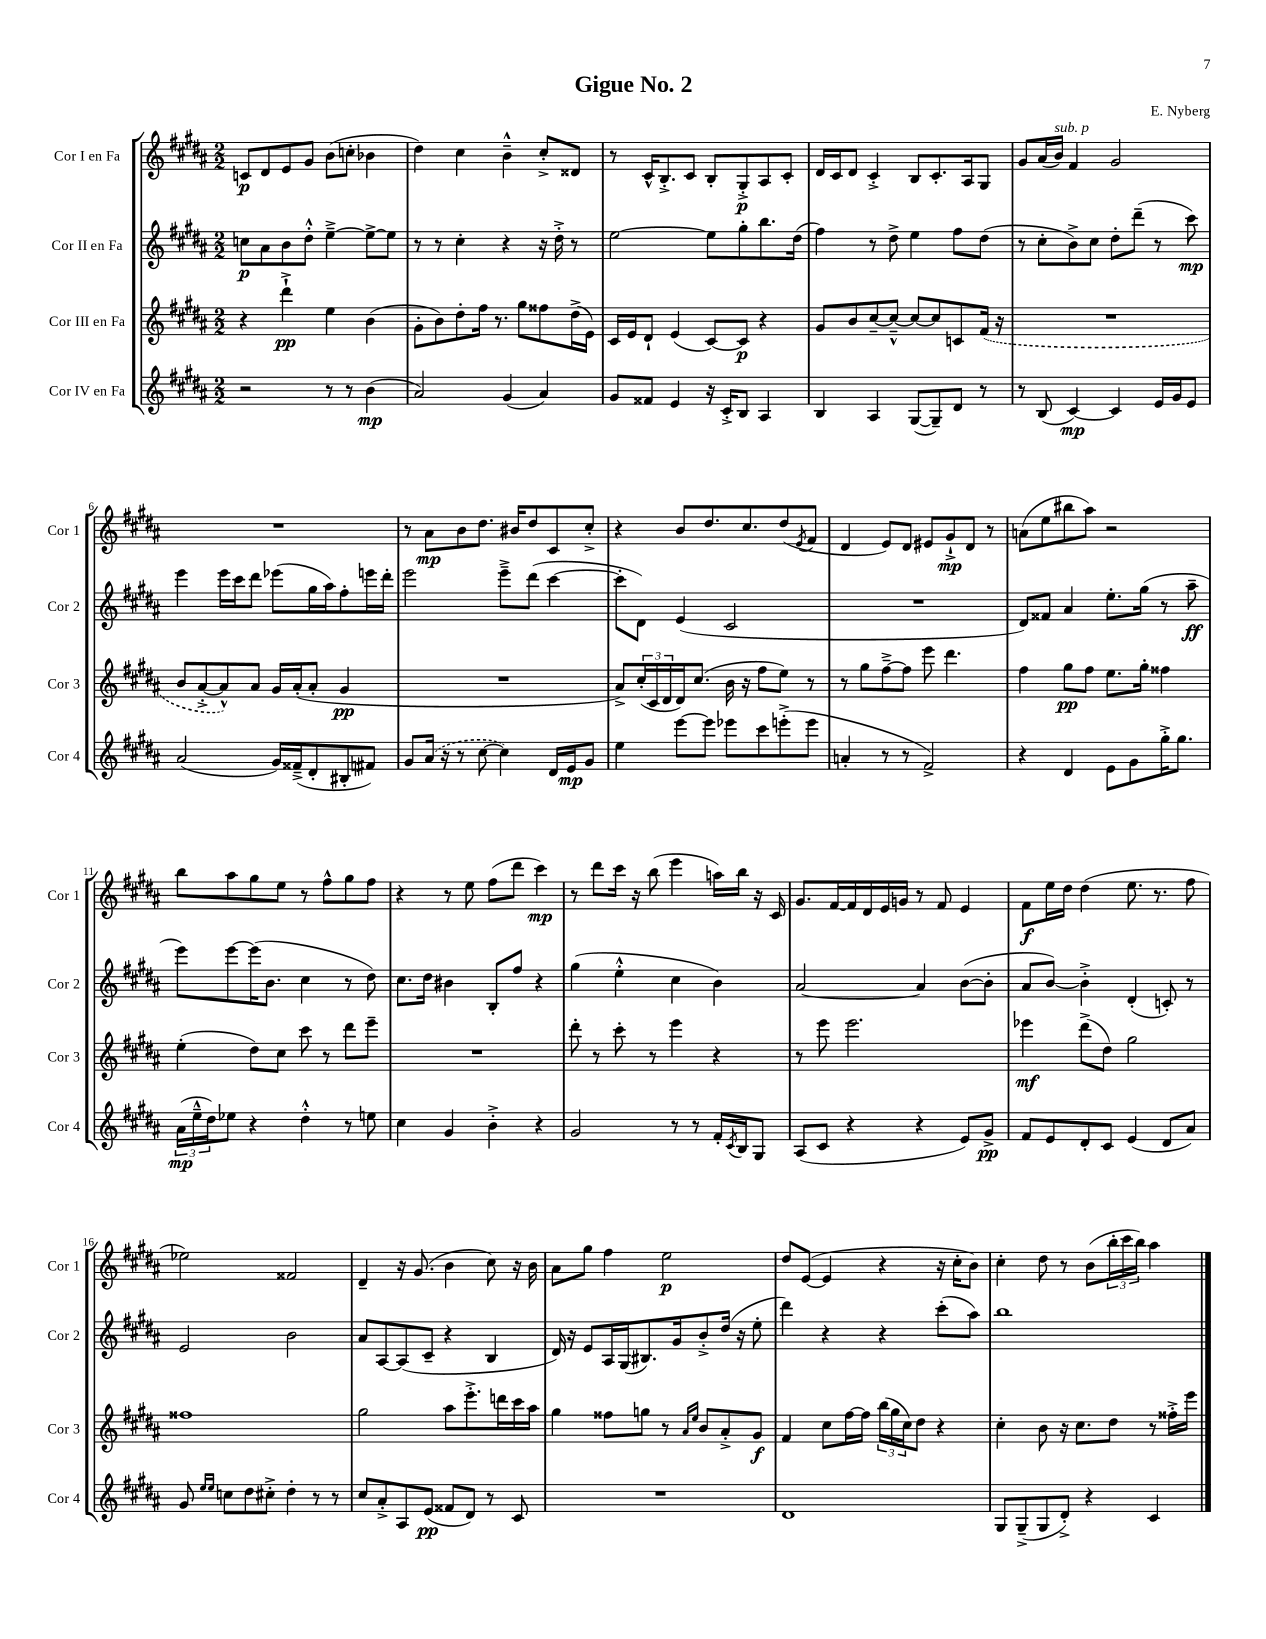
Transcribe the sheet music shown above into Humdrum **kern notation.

**kern	**kern	**kern	**kern
*staff4	*staff3	*staff2	*staff1
*clefG2	*clefG2	*clefG2	*clefG2
*k[f#c#g#d#a#]	*k[f#c#g#d#a#]	*k[f#c#g#d#a#]	*k[f#c#g#d#a#]
*M2/2	*M2/2	*M2/2	*M2/2
2r	4r	8cc\L	8c/L
.	.	8a#\	8d#/
.	4ddd#`^\	8b\	8e/
.	.	8dd#'^^\J	8g#/J
8r	4ee\	[4ee~^\	(8b\L
8r	.	.	8cc'\J
(4b\	(4b\	8ee^\_L	4b-\
.	.	8ee\]J	.
=	=	=	=
2a#/)	8g#'\L	8r	4dd#\)
.	8b\)	8r	.
.	8dd#'\	4cc#'\	4cc#\
.	16ff#\Jk	.	.
.	8.r	.	.
(4g#/	.	4r	4b~^^\
.	8gg#\L	.	.
4a#/)	8ff##\	16r	8cc#'^/L
.	.	16dd#'^\	.
.	(16dd#^\L	8r	8d##/J
.	16e\JJ)	.	.
=	=	=	=
8g#/L	16c#/LL	[2ee\	8r
.	16e/J	.	.
8f##/J	8d#`/J	.	16c#^^/LK
.	.	.	8.B'^/
4e/	(4e/	.	.
.	.	.	8c#/J
16r	[8c#/L)	8ee\]L	8B'/L
16c#'^/LK	.	.	.
8B/J	8c#/]J	8gg#'\	8G#'^/
4A#/	4r	8.bb\	8A#/
.	.	.	8c#'/J
.	.	(16dd#\Jk	.
=	=	=	=
4B/	8g#/L	4ff#\)	16d#/LL
.	.	.	16c#/J
.	8b/	.	8d#/J
4A#/	[8cc#~/	8r	4c#'^/
.	8cc#~^^/_J	8dd#^\	.
([8G#/L	8cc#/_L	4ee\	8B/L
8G#~/])	8cc#/]	.	8.c#'/
8d#/J	8c/	8ff#\L	.
.	.	.	16A#/k
8r	(16f#/Jk	(8dd#\J	8G#/J
.	16r	.	.
=	=	=	=
8r	1r	8r	8g#/L
(8B/	.	8cc#'\L	(16a#/L
.	.	.	16b/JJ)
[4c#/)	.	8b^\)	4f#/
.	.	8cc#\J	.
4c#/]	.	8dd#'\L	2g#/
.	.	(8ddd#~\J	.
16e/LL	.	8r	.
16g#/J	.	.	.
8e/J	.	8ccc#\)	.
=	=	=	=
(2a#/	8b/L	4eee\	1r
.	[8a#'^/	.	.
.	8a#^^/])	16eee\LL	.
.	.	16ccc#\J	.
.	8a#/J	8ddd#\J	.
16g#/LL)	16g#/LL	(8eee-\L	.
(16f##~^/J	(16a#'/J	.	.
8d#'/	8a#'/J	16gg#\L	.
.	.	16aa#\J)	.
8B#'/	4g#/	8ff#'\	.
8f#/J)	.	16eee\L	.
.	.	16ddd#'\JJ	.
=	=	=	=
8g#/L	1r	2eee\	8r
(16a#/Jk	.	.	8a#\L
16r	.	.	.
8r	.	.	8b\
[8cc#\	.	.	8.dd#\J
4cc#\])	.	8eee~^\L	.
.	.	.	16b#/LK
.	.	(8ddd#\J	8dd#/
16d#/LL	.	[4ccc#\	8c#/
16e/J	.	.	.
8g#/J	.	.	8cc#'^/J
=	=	=	=
4ee\	8a#^/L)	8ccc#'\]L	4r
.	(24cc#'/L	8d#\J)	.
.	24c#/	.	.
.	24d#/	.	.
[8eee\L	16d#/J)	(4e/	8b/L
.	(8.cc#/J	.	.
8eee\]J	.	.	8.dd#/
8eee-\L	16b\	2c#/	.
.	16r	.	8.cc#/
8ccc#\	8ff#\L	.	.
(8eee'^\	8ee\J)	.	(8dd#/
.	.	.	8qe/
8eee\J	8r	.	8f#/J
=	=	=	=
4a'/	8r	1r	4d#/
.	8gg#\L	.	.
8r	[8ff#~^\	.	8e/L)
8r	8ff#\]J	.	8d#/J
2f#^/)	8eee\	.	8e#/L
.	4.ddd#\	.	8g#`^/
.	.	.	8d#/J
.	.	.	8r
=	=	=	=
4r	4ff#\	8d#/L)	(8a\L
.	.	8f##/J	8ee\
4d#/	8gg#\L	4a#/	8bb#\
.	8ff#\J	.	8aa#\J)
8e\L	8.ee\L	8.ee'\L	2r
8g#\	.	.	.
.	16gg#'\Jk	(16gg#\Jk	.
16gg#'^\K	4ff##\	8r	.
8.gg#\J	.	.	.
.	.	8aa#~\	.
=	=	=	=
(24a#\LL	(4ee'\	8eee\L)	8bb\L
24ee~^^\	.	.	.
24dd#\J)	.	.	.
8ee-\J	.	[8eee\	8aa#\
4r	8dd#\L)	(16eee\]K	8gg#\
.	.	8.b\J	.
.	8cc#\J	.	8ee\J
4dd#'^^\	8ccc#\	4cc#\	8r
.	8r	.	8ff#^^\L
8r	8ddd#\L	8r	8gg#\
8ee\	8eee~\J	8dd#\)	8ff#\J
=	=	=	=
4cc#\	1r	8.cc#\L	4r
.	.	16dd#\Jk	.
4g#/	.	4b#\	8r
.	.	.	8ee\
4b'^\	.	8B'/L	(8ff#\L
.	.	8ff#/J	8ddd#\J
4r	.	4r	4ccc#\)
=	=	=	=
2g#/	8ddd#'\	(4gg#\	8r
.	8r	.	8ddd#\L
.	8ccc#'\	4ee'^^\	16ccc#\Jk
.	.	.	16r
.	8r	.	(8bb\
8r	4eee\	4cc#\	4eee\
8r	.	.	.
16f#'/LL	4r	4b\)	16aa\LL)
8qc#/	.	.	.
16B/J	.	.	16bb\JJ
8G#/J	.	.	16r
.	.	.	16c#/
=	=	=	=
(8A#/L	8r	[2a#/	8.g#/L
8c#/J	8eee\	.	.
.	.	.	[16f#/L
4r	2.eee\	.	16f#/]
.	.	.	16d#/
.	.	.	16e/
.	.	.	16g/JJ
4r	.	4a#/]	8r
.	.	.	8f#/
8e/L)	.	([8b\L	4e/
8g#^/J	.	8b'\]J	.
=	=	=	=
8f#/L	4eee-\	8a#/L	8f#\L
8e/	.	[8b/J)	16ee\L
.	.	.	16dd#\JJ
8d#'/	(8ddd#^\L	4b'^\]	(4dd#\
8c#/J	8dd#\J)	.	.
(4e/	2gg#\	(4d#'/	8.ee\
.	.	.	8.r
8d#/L	.	8c'/)	.
8a#/J)	.	8r	8ff#\
=	=	=	=
8g#/	1ff##	2e/	2ee-\)
16qqee/LL	.	.	.
16qqee/JJ	.	.	.
8cc\L	.	.	.
8dd#\	.	.	.
8cc#'^\J	.	.	.
4dd#'\	.	2b\	2f##/
8r	.	.	.
8r	.	.	.
=	=	=	=
8cc#/L	2gg#\	8a#/L	4d#~/
8a#'^/	.	[8A#/	.
8A#/	.	(8A#/]	16r
.	.	.	(8.g#/
(8e/J	.	8c#~/J	.
8f##/L	8aa#\L	4r	4b\
8d#/J)	8.eee'^\	.	.
8r	.	4B/	8cc#\)
.	16ddd\L	.	.
8c#/	16ccc#\	.	16r
.	16aa#\JJ	.	16b\
=	=	=	=
1r	4gg#\	16d#/)	8a#\L
.	.	16r	.
.	.	8e/L	8gg#\J
.	8ff##\L	16A#/L	4ff#\
.	.	(16G#/J	.
.	8gg\J	8.B#/)	.
.	8r	.	2ee\
.	.	16g#/k	.
.	16qqa#/LL	.	.
.	16qqee/JJ	.	.
.	8b/L	8b'^/	.
.	8a#'^/	(16dd#/Jk	.
.	.	16r	.
.	8g#/J	8ee'\	.
=	=	=	=
1d#	4f#/	4ddd#\)	8dd#/L
.	.	.	([8e/J
.	8cc#\L	4r	4e/]
.	[16ff#\L	.	.
.	16ff#\]JJ	.	.
.	(24bb\LL	4r	4r
.	24gg#\	.	.
.	24cc#\J)	.	.
.	8dd#\J	.	.
.	4r	(8ccc#'\L	16r
.	.	.	16cc#'\LK
.	.	8aa#\J)	8b\J)
=	=	=	=
8G#/L	4cc#'\	1bb	4cc#'\
(8G#~^/	.	.	.
8G#/	8b\	.	8dd#\
8d#'^/J)	16r	.	8r
.	8.cc#\L	.	.
4r	.	.	(8b\L
.	8dd#\J	.	24bb'\L
.	.	.	24ccc#\
.	.	.	24bb\JJ)
4c#/	8r	.	4aa#\
.	16ff##'^\LL	.	.
.	16eee\JJ	.	.
==	==	==	==
*-	*-	*-	*-
